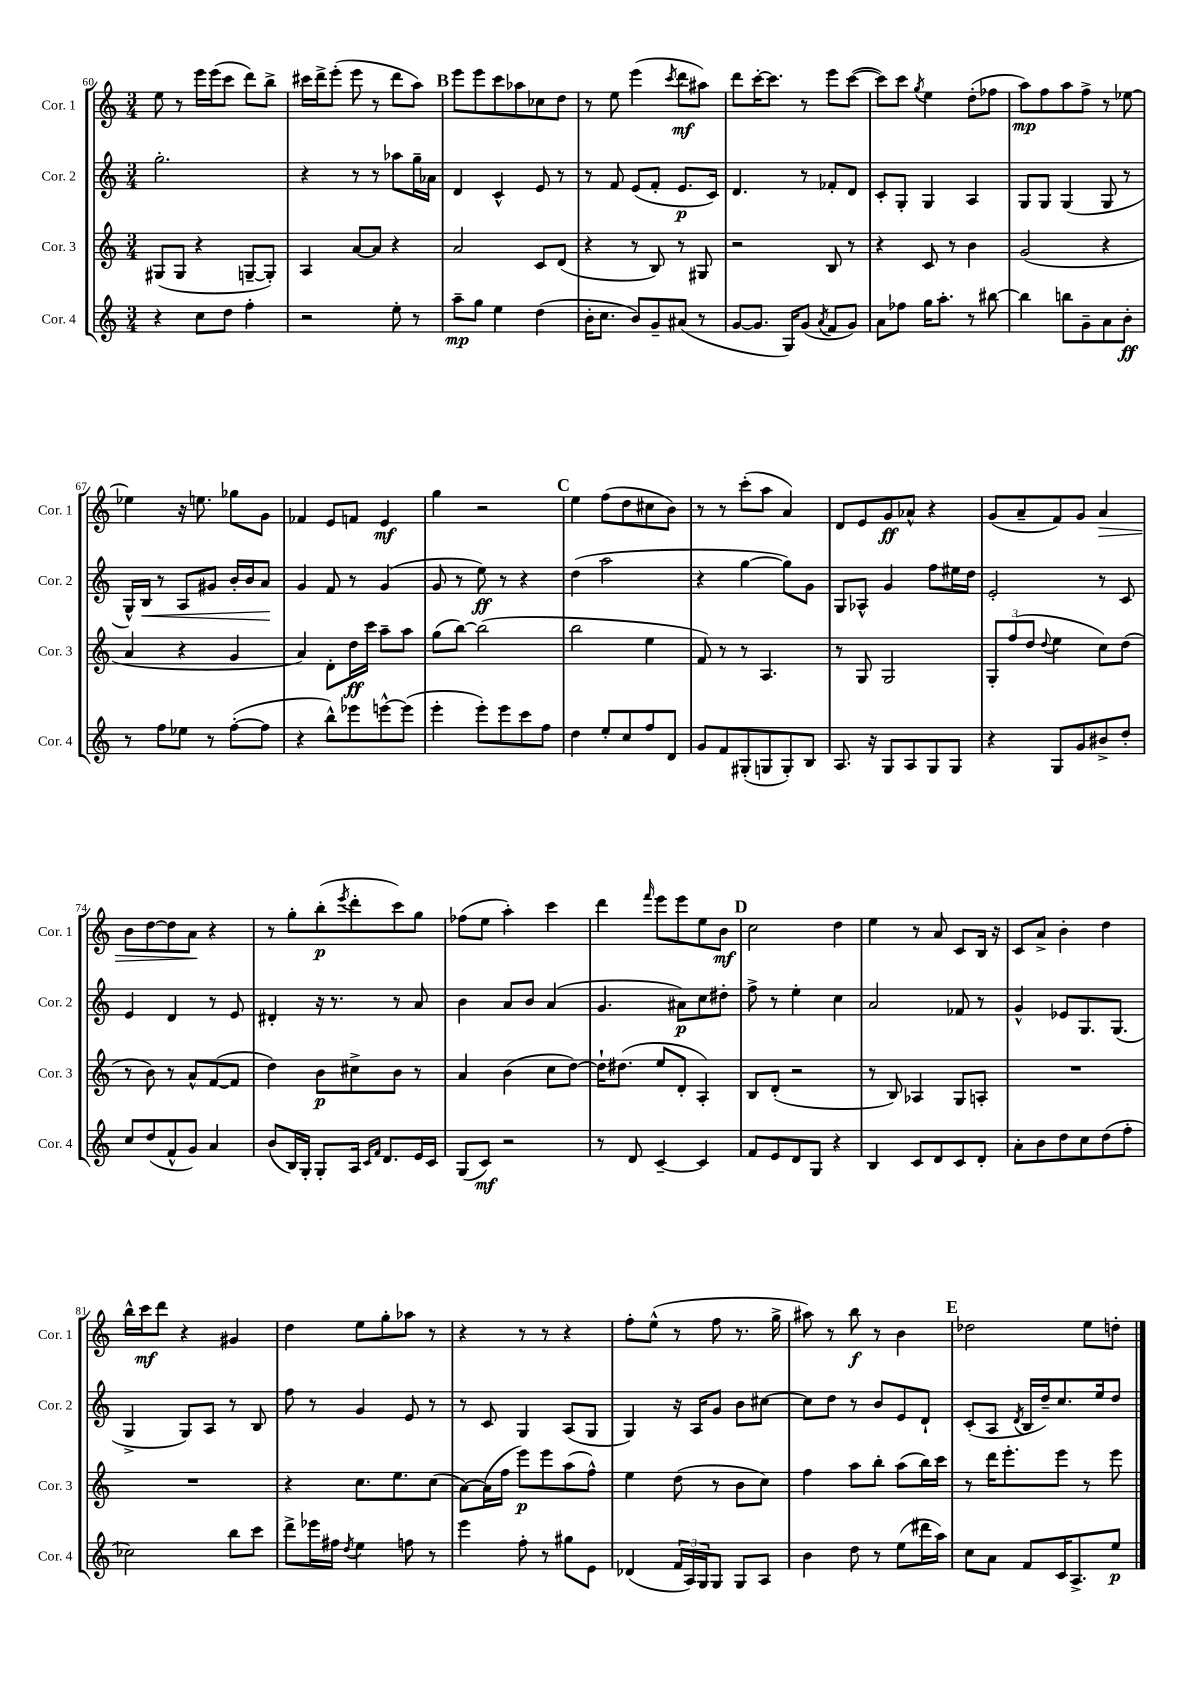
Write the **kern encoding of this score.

**kern	**dynam	**kern	**dynam	**kern	**dynam	**kern	**dynam
*part4	*part4	*part3	*part3	*part2	*part2	*part1	*part1
*staff4	*staff4	*staff3	*staff3	*staff2	*staff2	*staff1	*staff1
*I"Cor. 4	*	*I"Cor. 3	*	*I"Cor. 2	*	*I"Cor. 1	*
*I'Cor. 4	*	*I'Cor. 3	*	*I'Cor. 2	*	*I'Cor. 1	*
*clefG2	*	*clefG2	*	*clefG2	*	*clefG2	*
*k[]	*	*k[]	*	*k[]	*	*k[]	*
*M3/4	*	*M3/4	*	*M3/4	*	*M3/4	*
=60	=60	=60	=60	=60	=60	=60	=60
4r	.	(8G#X/L	.	2.gg'\	.	8ee\	.
.	.	8G#/J	.	.	.	8r	.
8cc\L	.	4r	.	.	.	16eee\LL	.
.	.	.	.	.	.	(16eee\J	.
8dd\J	.	.	.	.	.	8ccc\J	.
4ff'\	.	[8Gn~/L	.	.	.	8ddd\L)	.
.	.	8G'/J])	.	.	.	8bb^\J	.
=61	=61	=61	=61	=61	=61	=61	=61
2r	.	4A/	.	4r	.	16ccc#X\LL	.
.	.	.	.	.	.	16ddd^\J	.
.	.	.	.	.	.	(8eee'\J	.
.	.	[8a/L	.	8r	.	8eee\	.
.	.	8a/J]	.	8r	.	8r	.
8ee'\	.	4r	.	8aa-X\L	.	8ddd\L	.
8r	.	.	.	16gg~\L	.	8aa\J)	.
.	.	.	.	16a-X\JJ	.	.	.
!!LO:REH:place=s1:t=B
=62	=62	=62	=62	=62	=62	=62	=62
8aa~\L	mp	2a/	.	4d/	.	8eee\L	.
8gg\J	.	.	.	.	.	8eee\	.
4ee\	.	.	.	4c^^/	.	8ccc\	.
.	.	.	.	.	.	8aa-X\	.
(4dd\	.	8c/L	.	8e/	.	8cc-X\	.
.	.	(8d/J	.	8r	.	8dd\J	.
=63	=63	=63	=63	=63	=63	=63	=63
16b'\KL	.	4r	.	8r	.	8r	.
8.cc\J	.	.	.	.	.	.	.
.	.	.	.	8f/	.	8ee\	.
8b/L)	.	8r	.	(8e/L	.	(4eee\	.
8g~/	.	8B/)	.	8f'/J	.	.	.
.	.	.	.	.	.	8qccc/	.
(8a#X/J	.	8r	.	8.e/L	p	8ddd\L	mf
8r	.	8G#X/	.	.	.	8aa#X\J)	.
.	.	.	.	16c/Jk)	.	.	.
=64	=64	=64	=64	=64	=64	=64	=64
[8g/L	.	2r	.	4.d/	.	8ddd\L	.
8.g/J]	.	.	.	.	.	[16ccc'\K	.
.	.	.	.	.	.	8.ccc\J]	.
16G/KL)	.	.	.	.	.	.	.
(8g/J	.	.	.	8r	.	8r	.
8qa/	.	.	.	.	.	.	.
8f/L	.	8B/	.	8f-X'/L	.	8eee\L	.
8g/J)	.	8r	.	8d/J	.	([8ccc\J	.
=65	=65	=65	=65	=65	=65	=65	=65
8a\L	.	4r	.	8c'/L	.	8ccc\L])	.
8ff-X\J	.	.	.	8G'/J	.	8ccc\J	.
.	.	.	.	.	.	8qgg/	.
16gg\KL	.	8c/	.	4G/	.	4ee\	.
8.aa'\J	.	.	.	.	.	.	.
.	.	8r	.	.	.	.	.
8r	.	4b\	.	4A/	.	(8dd'\L	.
[8bb#X\	.	.	.	.	.	8ff-X\J	.
=66	=66	=66	=66	=66	=66	=66	=66
4bb#\]	.	(2g/	.	8G/L	.	8aa\L)	mp
.	.	.	.	8G/J	.	8ff\	.
8bbn\L	.	.	.	(4G/	.	8aa\	.
8g~\	.	.	.	.	.	8ff^\J	.
8a\	.	4r	.	8G/	.	8r	.
8b'\J	ff	.	.	8r	.	[8ee-X\	.
!!LO:LB:g=z
=67	=67	=67	=67	=67	=67	=67	=67
8r	.	4a/	.	16G^^/LL)	.	4ee-X\]	.
!	!	!	!	!	!LO:HP:b	!	!
.	.	.	.	16B/JJ	<	.	.
8ff\L	.	.	.	8r	.	.	.
8ee-X\J	.	4r	.	8A/L	.	16r	.
.	.	.	.	.	.	8.een\	.
8r	.	.	.	8g#X/J	.	.	.
([8ff'\L	.	4g/	.	16b'/LL	.	8gg-X\L	.
.	.	.	.	16b/J	.	.	.
8ff\J]	.	.	.	8a/J	.	8g\J	.
.	.	.	.	.	[	.	.
=68	=68	=68	=68	=68	=68	=68	=68
4r	.	4a/)	.	4g/	.	4f-X/	.
8bb^^\L)	.	8d'\L	.	8f/	.	8e/L	.
8eee-X\	.	16dd\L	ff	8r	.	8fn/J	.
.	.	16ccc\JJ	.	.	.	.	.
[8eeen^^\	.	8aa~\L	.	(4g/	.	4e/	mf
(8eee\J]	.	8aa\J	.	.	.	.	.
=69	=69	=69	=69	=69	=69	=69	=69
4eee'\	.	(8gg\L	.	8g/	.	4gg\	.
.	.	[8bb\J)	.	8r	.	.	.
8eee'\L)	.	(2bb\]	.	8ee\)	ff	2r	.
8eee\	.	.	.	8r	.	.	.
8ccc\	.	.	.	4r	.	.	.
8ff\J	.	.	.	.	.	.	.
!!LO:REH:place=s1:t=C
=70	=70	=70	=70	=70	=70	=70	=70
4dd\	.	2bb\	.	(4dd\	.	4ee\	.
8ee'/L	.	.	.	2aa\	.	(8ff\L	.
8cc/	.	.	.	.	.	8dd\	.
8ff/	.	4ee\	.	.	.	8cc#X\	.
8d/J	.	.	.	.	.	8b\J)	.
=71	=71	=71	=71	=71	=71	=71	=71
8g/L	.	8f/)	.	4r	.	8r	.
8f/	.	8r	.	.	.	8r	.
(8G#X'/	.	8r	.	[4gg\	.	(8ccc'\L	.
8Gn/	.	4.A/	.	.	.	8aa\J	.
8G'/)	.	.	.	8gg\L])	.	4a/)	.
8B/J	.	.	.	8g\J	.	.	.
=72	=72	=72	=72	=72	=72	=72	=72
8.A/	.	8r	.	8G/L	.	8d/L	.
.	.	8G/	.	8A-X^^/J	.	8e/	.
16r	.	.	.	.	.	.	.
8G/L	.	2G/	.	4g/	.	8g/	ff
8A/	.	.	.	.	.	8a-X^^/J	.
8G/	.	.	.	8ff\L	.	4r	.
8G/J	.	.	.	16ee#X\L	.	.	.
.	.	.	.	16dd\JJ	.	.	.
=73	=73	=73	=73	=73	=73	=73	=73
4r	.	12G'/L	.	2e'/	.	(8g/L	.
.	.	(12ff/	.	.	.	.	.
.	.	.	.	.	.	8a~/	.
.	.	12dd/J	.	.	.	.	.
.	.	8qqdd/	.	.	.	.	.
8G/L	.	4ee\	.	.	.	8f/)	.
8g/	.	.	.	.	.	8g/J	.
!	!	!	!	!	!	!	!LO:HP:b
8b#X^/	.	8cc\L)	.	8r	.	4a/	>
8dd'/J	.	(8dd\J	.	8c/	.	.	.
!!LO:LB:g=z
=74	=74	=74	=74	=74	=74	=74	=74
8cc/L	.	8r	.	4e/	.	8b\L	.
(8dd/	.	8b\)	.	.	.	[8dd\	.
8f^^/	.	8r	.	4d/	.	8dd\]	.
8g/J)	.	8a^^/L	.	.	.	8a\J	.
4a/	.	([8f/	.	8r	.	4r	]
.	.	8f/J]	.	8e/	.	.	.
=75	=75	=75	=75	=75	=75	=75	=75
(8b/L	.	4dd\)	.	4d#X'/	.	8r	.
16B/L)	.	.	.	.	.	8gg'\L	.
16G'/JJ	.	.	.	.	.	.	.
8G'/L	.	8b\L	p	16r	.	(8bb'\	p
.	.	.	.	8.r	.	.	.
.	.	.	.	.	.	8qeee/	.
16A/Jk	.	8cc#X^\	.	.	.	8ddd'\	.
16qqc/LL	.	.	.	.	.	.	.
16qqf/JJ	.	.	.	.	.	.	.
8.d/L	.	.	.	.	.	.	.
.	.	8b\J	.	8r	.	8ccc\)	.
16e/L	.	8r	.	8a/	.	8gg\J	.
16c/JJ	.	.	.	.	.	.	.
=76	=76	=76	=76	=76	=76	=76	=76
(8G/L	.	4a/	.	4b\	.	(8ff-X\L	.
8c/J)	mf	.	.	.	.	8ee\J	.
2r	.	(4b\	.	8a/L	.	4aa'\)	.
.	.	.	.	8b/J	.	.	.
.	.	8cc\L	.	(4a/	.	4ccc\	.
.	.	[8dd\J)	.	.	.	.	.
=77	=77	=77	=77	=77	=77	=77	=77
8r	.	16dd`\KL]	.	4.g/	.	4ddd\	.
.	.	(8.dd#X\J	.	.	.	.	.
8d/	.	.	.	.	.	.	.
.	.	.	.	.	.	16qqfff/	.
[4c~/	.	8ee/L	.	.	.	8eee\L	.
.	.	8d'/J	.	8a#X\L)	p	8eee\	.
4c/]	.	4A'/)	.	8cc\	.	8ee\	.
.	.	.	.	8dd#X'\J	.	8b\J	mf
!!LO:REH:place=s1:t=D
=78	=78	=78	=78	=78	=78	=78	=78
8f/L	.	8B/L	.	8ff^\	.	2cc\	.
8e/	.	(8d'/J	.	8r	.	.	.
8d/	.	2r	.	4ee'\	.	.	.
8G/J	.	.	.	.	.	.	.
4r	.	.	.	4cc\	.	4dd\	.
=79	=79	=79	=79	=79	=79	=79	=79
4B/	.	8r	.	2a/	.	4ee\	.
.	.	8B/)	.	.	.	.	.
8c/L	.	4A-X/	.	.	.	8r	.
8d/	.	.	.	.	.	8a/	.
8c/	.	8G/L	.	8f-X/	.	8c/L	.
8d'/J	.	8An'/J	.	8r	.	16B/Jk	.
.	.	.	.	.	.	16r	.
=80	=80	=80	=80	=80	=80	=80	=80
8a'\L	.	2.r	.	4g^^/	.	8c/L	.
8b\	.	.	.	.	.	8a^/J	.
8dd\	.	.	.	8e-X/L	.	4b'\	.
8cc\	.	.	.	8.G/	.	.	.
(8dd\	.	.	.	.	.	4dd\	.
.	.	.	.	(8.G/J	.	.	.
8ff'\J	.	.	.	.	.	.	.
!!LO:LB:g=z
=81	=81	=81	=81	=81	=81	=81	=81
2cc-X\)	.	2.r	.	4G^/	.	16bb^^\LL	.
.	.	.	.	.	.	16ccc\J	mf
.	.	.	.	.	.	8ddd\J	.
.	.	.	.	8G/L)	.	4r	.
.	.	.	.	8A/J	.	.	.
8bb\L	.	.	.	8r	.	4g#X/	.
8ccc\J	.	.	.	8B/	.	.	.
=82	=82	=82	=82	=82	=82	=82	=82
8ddd^\L	.	4r	.	8ff\	.	4dd\	.
16eee-X\L	.	.	.	8r	.	.	.
16ff#X\JJ	.	.	.	.	.	.	.
8qdd/	.	.	.	.	.	.	.
4ee\	.	8.cc\L	.	4g/	.	8ee\L	.
.	.	.	.	.	.	8gg'\	.
.	.	8.ee\	.	.	.	.	.
8ffn\	.	.	.	8e/	.	8aa-X\J	.
8r	.	(8cc\J	.	8r	.	8r	.
=83	=83	=83	=83	=83	=83	=83	=83
4eee\	.	[8a\L)	.	8r	.	4r	.
.	.	(16a\L]	.	8c/	.	.	.
.	.	16ff\JJ	.	.	.	.	.
8ff'\	.	8eee\L)	p	4G/	.	8r	.
8r	.	8eee\	.	.	.	8r	.
8gg#X\L	.	(8aa\	.	(8A/L	.	4r	.
8e\J	.	8ff^^\J)	.	8G/J	.	.	.
=84	=84	=84	=84	=84	=84	=84	=84
(4d-X/	.	4ee\	.	4G/)	.	8ff'\L	.
.	.	.	.	.	.	(8ee^^\J	.
24f/LL	.	(8dd\	.	16r	.	8r	.
24A/)	.	.	.	.	.	.	.
.	.	.	.	16A/KL	.	.	.
24G/J	.	.	.	.	.	.	.
8G/J	.	8r	.	8g/J	.	8ff\	.
8G/L	.	8b\L	.	8b\L	.	8.r	.
8A/J	.	8cc\J)	.	[8cc#X\J	.	.	.
.	.	.	.	.	.	16gg^\	.
=85	=85	=85	=85	=85	=85	=85	=85
4b\	.	4ff\	.	8cc#\L]	.	8aa#X\)	.
.	.	.	.	8dd\J	.	8r	.
8dd\	.	8aa\L	.	8r	.	8bb\	f
8r	.	8bb'\J	.	8b/L	.	8r	.
(8ee\L	.	(8aa\L	.	8e/	.	4b\	.
16ddd#X\L	.	16bb\L)	.	8d`/J	.	.	.
16aa\JJ)	.	16ccc\JJ	.	.	.	.	.
!!LO:REH:place=s1:t=E
=86	=86	=86	=86	=86	=86	=86	=86
8cc\L	.	8r	.	(8c'/L	.	2dd-X\	.
8a\J	.	16ddd\KL	.	8A/J	.	.	.
.	.	8.eee'\	.	.	.	.	.
.	.	.	.	8qd/	.	.	.
8f/L	.	.	.	16B/LL	.	.	.
.	.	.	.	16dd~/J)	.	.	.
16c/K	.	8eee\J	.	8.cc/	.	.	.
8.A^/	.	.	.	.	.	.	.
.	.	8r	.	.	.	8ee\L	.
.	.	.	.	16ee/k	.	.	.
8ee/J	p	8eee\	.	8dd/J	.	8ddn'\J	.
==	==	==	==	==	==	==	==
*-	*-	*-	*-	*-	*-	*-	*-
